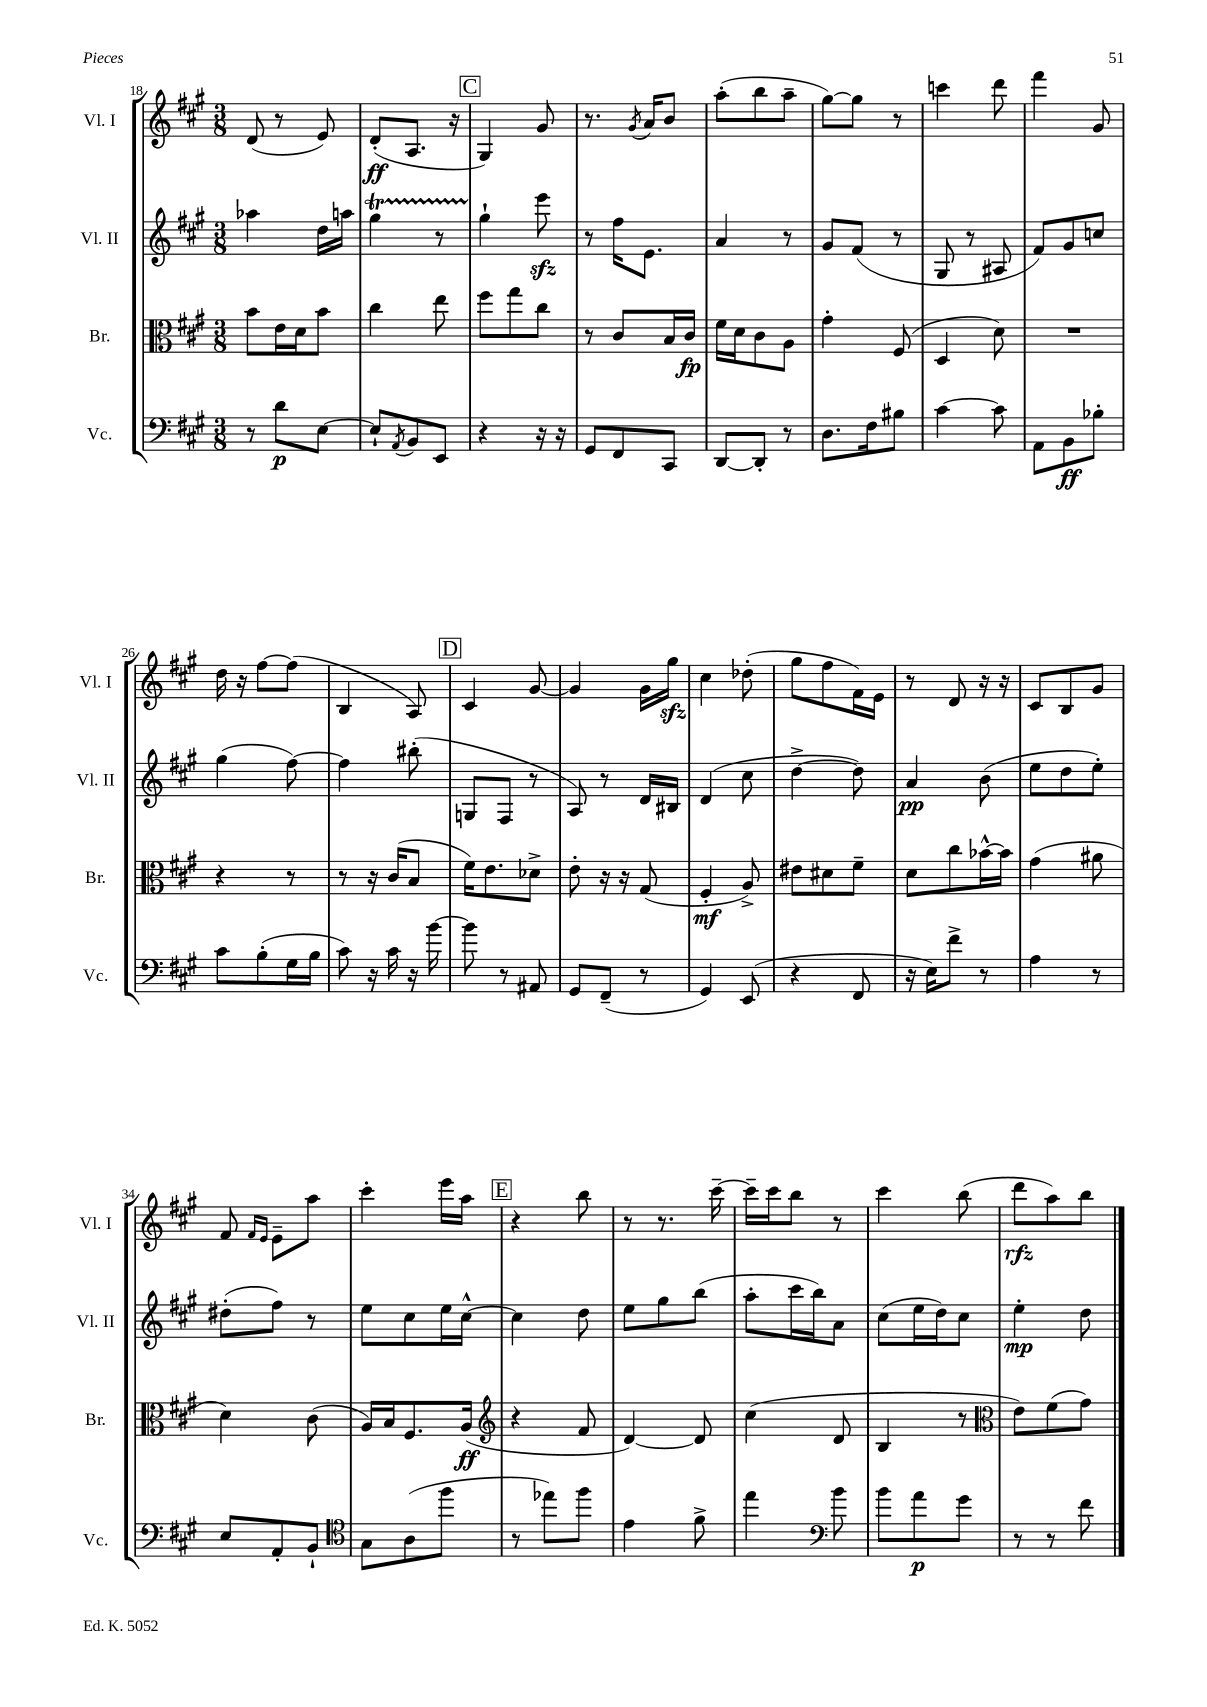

**kern	**dynam	**kern	**dynam	**kern	**dynam	**kern	**dynam
*part4	*part4	*part3	*part3	*part2	*part2	*part1	*part1
*staff4	*staff4	*staff3	*staff3	*staff2	*staff2	*staff1	*staff1
*I"Vc.	*	*I"Br.	*	*I"Vl. II	*	*I"Vl. I	*
*I'Vc.	*	*I'Br.	*	*I'Vl. II	*	*I'Vl. I	*
*clefF4	*	*clefC3	*	*clefG2	*	*clefG2	*
*k[f#c#g#]	*	*k[f#c#g#]	*	*k[f#c#g#]	*	*k[f#c#g#]	*
*M3/8	*	*M3/8	*	*M3/8	*	*M3/8	*
=18	=18	=18	=18	=18	=18	=18	=18
8r	.	8b\L	.	4aa-X\	.	(8d/	.
8d\L	p	16e\L	.	.	.	8r	.
.	.	16d\J	.	.	.	.	.
[8E\J	.	8b\J	.	16dd\LL	.	8e/)	.
.	.	.	.	16aan\JJ	.	.	.
=19	=19	=19	=19	=19	=19	=19	=19
8E`/L]	.	4cc#\	.	4gg#t\	.	(8d'/L	ff
8qAA/	.	.	.	.	.	.	.
8BB/	.	.	.	.	.	8.A/J	.
8EE/J	.	8ee\	.	8r	.	.	.
.	.	.	.	.	.	16r	.
!!LO:REH:place=s1:t=C
=20	=20	=20	=20	=20	=20	=20	=20
4r	.	8ff#\L	.	4gg#`\	.	4G#/)	.
.	.	8gg#\	.	.	.	.	.
16r	.	8cc#\J	.	8eeezz\	.	8g#/	.
16r	.	.	.	.	.	.	.
=21	=21	=21	=21	=21	=21	=21	=21
8GG#/L	.	8r	.	8r	.	8.r	.
8FF#/	.	8c#/L	.	16ff#\KL	.	.	.
.	.	.	.	.	.	8qg#/	.
.	.	.	.	8.e\J	.	16a/KL	.
8CC#/J	.	16B/L	.	.	.	8b/J	.
.	.	16c#/JJ	fp	.	.	.	.
=22	=22	=22	=22	=22	=22	=22	=22
[8DD/L	.	16f#\LL	.	4a/	.	(8aa'\L	.
.	.	16d\J	.	.	.	.	.
8DD'/J]	.	8c#\	.	.	.	8bb\	.
8r	.	8A\J	.	8r	.	8aa~\J	.
=23	=23	=23	=23	=23	=23	=23	=23
8.D\L	.	4g#'\	.	8g#/L	.	[8gg#\L)	.
.	.	.	.	(8f#/J	.	8gg#\J]	.
16F#\k	.	.	.	.	.	.	.
8B#X\J	.	(8F#/	.	8r	.	8r	.
=24	=24	=24	=24	=24	=24	=24	=24
[4c#\	.	4D/	.	8G#/	.	4cccn\	.
.	.	.	.	8r	.	.	.
8c#\]	.	8d\)	.	8A#X/	.	8ddd\	.
=25	=25	=25	=25	=25	=25	=25	=25
8AA\L	.	4.r	.	8f#/L)	.	4fff#\	.
8BB\	ff	.	.	8g#/	.	.	.
8B-X'\J	.	.	.	8ccn/J	.	8g#/	.
!!LO:LB:g=z
=26	=26	=26	=26	=26	=26	=26	=26
8c#\L	.	4r	.	(4gg#\	.	16dd\	.
.	.	.	.	.	.	16r	.
(8B'\	.	.	.	.	.	[8ff#\L	.
16G#\L	.	8r	.	[8ff#\)	.	(8ff#\J]	.
16B\JJ	.	.	.	.	.	.	.
=27	=27	=27	=27	=27	=27	=27	=27
8c#\)	.	8r	.	4ff#\]	.	4B/	.
16r	.	16r	.	.	.	.	.
16c#\	.	(16c#/KL	.	.	.	.	.
16r	.	8B/J	.	(8bb#X'\	.	8A/)	.
[16b\	.	.	.	.	.	.	.
!!LO:REH:place=s1:t=D
=28	=28	=28	=28	=28	=28	=28	=28
8b\]	.	16f#\KL)	.	8Gn/L	.	4c#/	.
.	.	8.e\	.	.	.	.	.
8r	.	.	.	8F#/J	.	.	.
8AA#X/	.	8d-X^\J	.	8r	.	[8g#/	.
=29	=29	=29	=29	=29	=29	=29	=29
8GG#/L	.	8e'\	.	8A/)	.	4g#/]	.
(8FF#~/J	.	16r	.	8r	.	.	.
.	.	16r	.	.	.	.	.
8r	.	(8G#/	.	16d/LL	.	16g#\LL	.
.	.	.	.	16B#X/JJ	.	16gg#zz\JJ	.
=30	=30	=30	=30	=30	=30	=30	=30
4GG#/)	.	4F#'/	mf	(4d/	.	4cc#\	.
(8EE/	.	8A^/)	.	8cc#\	.	(8dd-X'\	.
=31	=31	=31	=31	=31	=31	=31	=31
4r	.	8e#X\L	.	[4dd^\	.	8gg#\L	.
.	.	8d#X\	.	.	.	8ff#\	.
8FF#/	.	8f#~\J	.	8dd\])	.	16f#\L)	.
.	.	.	.	.	.	16e\JJ	.
=32	=32	=32	=32	=32	=32	=32	=32
16r	.	8d\L	.	4a/	pp	8r	.
16E\KL)	.	.	.	.	.	.	.
8f#^\J	.	8cc#\	.	.	.	8d/	.
8r	.	[16b-X^^\L	.	(8b\	.	16r	.
.	.	16b-\JJ]	.	.	.	16r	.
=33	=33	=33	=33	=33	=33	=33	=33
4A\	.	(4g#\	.	8ee\L	.	8c#/L	.
.	.	.	.	8dd\	.	8B/	.
8r	.	8a#X\	.	8ee'\J)	.	8g#/J	.
!!LO:LB:g=z
=34	=34	=34	=34	=34	=34	=34	=34
8E/L	.	4d\)	.	(8dd#X'\L	.	8f#/	.
.	.	.	.	.	.	16qqf#/LL	.
.	.	.	.	.	.	16qqe/JJ	.
8AA'/	.	.	.	8ff#\J)	.	8e~\L	.
8BB`/J	.	(8c#\	.	8r	.	8aa\J	.
=35	=35	=35	=35	=35	=35	=35	=35
*clefC4	*	*	*	*	*	*	*
8G#\L	.	16A/LL)	.	8ee\L	.	4ccc#'\	.
.	.	16B/J	.	.	.	.	.
(8A\	.	8.F#/	.	8cc#\	.	.	.
8ff#\J	.	.	.	16ee\L	.	16eee\LL	.
.	.	(16A/Jk	ff	[16cc#^^\JJ	.	16aa\JJ	.
!!LO:REH:place=s1:t=E
=36	=36	=36	=36	=36	=36	=36	=36
*	*	*clefG2	*	*	*	*	*
8r	.	4r	.	4cc#\]	.	4r	.
8ee-X\L)	.	.	.	.	.	.	.
8ff#\J	.	8f#/	.	8dd\	.	8bb\	.
=37	=37	=37	=37	=37	=37	=37	=37
4e\	.	[4d/)	.	8ee\L	.	8r	.
.	.	.	.	8gg#\	.	8.r	.
8f#^\	.	8d/]	.	(8bb\J	.	.	.
.	.	.	.	.	.	[16ccc#~\	.
=38	=38	=38	=38	=38	=38	=38	=38
4ee\	.	(4cc#\	.	8aa'\L	.	16ccc#~\LL]	.
.	.	.	.	.	.	16ccc#\J	.
.	.	.	.	16ccc#\L	.	8bb\J	.
.	.	.	.	16bb\J)	.	.	.
*clefF4	*	*	*	*	*	*	*
8b\	.	8d/	.	8a\J	.	8r	.
=39	=39	=39	=39	=39	=39	=39	=39
8b\L	.	4B/	.	(8cc#\L	.	4ccc#\	.
8a\	p	.	.	16ee\L	.	.	.
.	.	.	.	16dd\J)	.	.	.
8g#\J	.	8r	.	8cc#\J	.	(8bb\	.
=40	=40	=40	=40	=40	=40	=40	=40
*	*	*clefC3	*	*	*	*	*
8r	.	8e\L)	.	4ee'\	mp	8ddd\L	rfz
8r	.	(8f#\	.	.	.	8aa\)	.
8f#\	.	8g#\J)	.	8dd\	.	8bb\J	.
==	==	==	==	==	==	==	==
*-	*-	*-	*-	*-	*-	*-	*-
